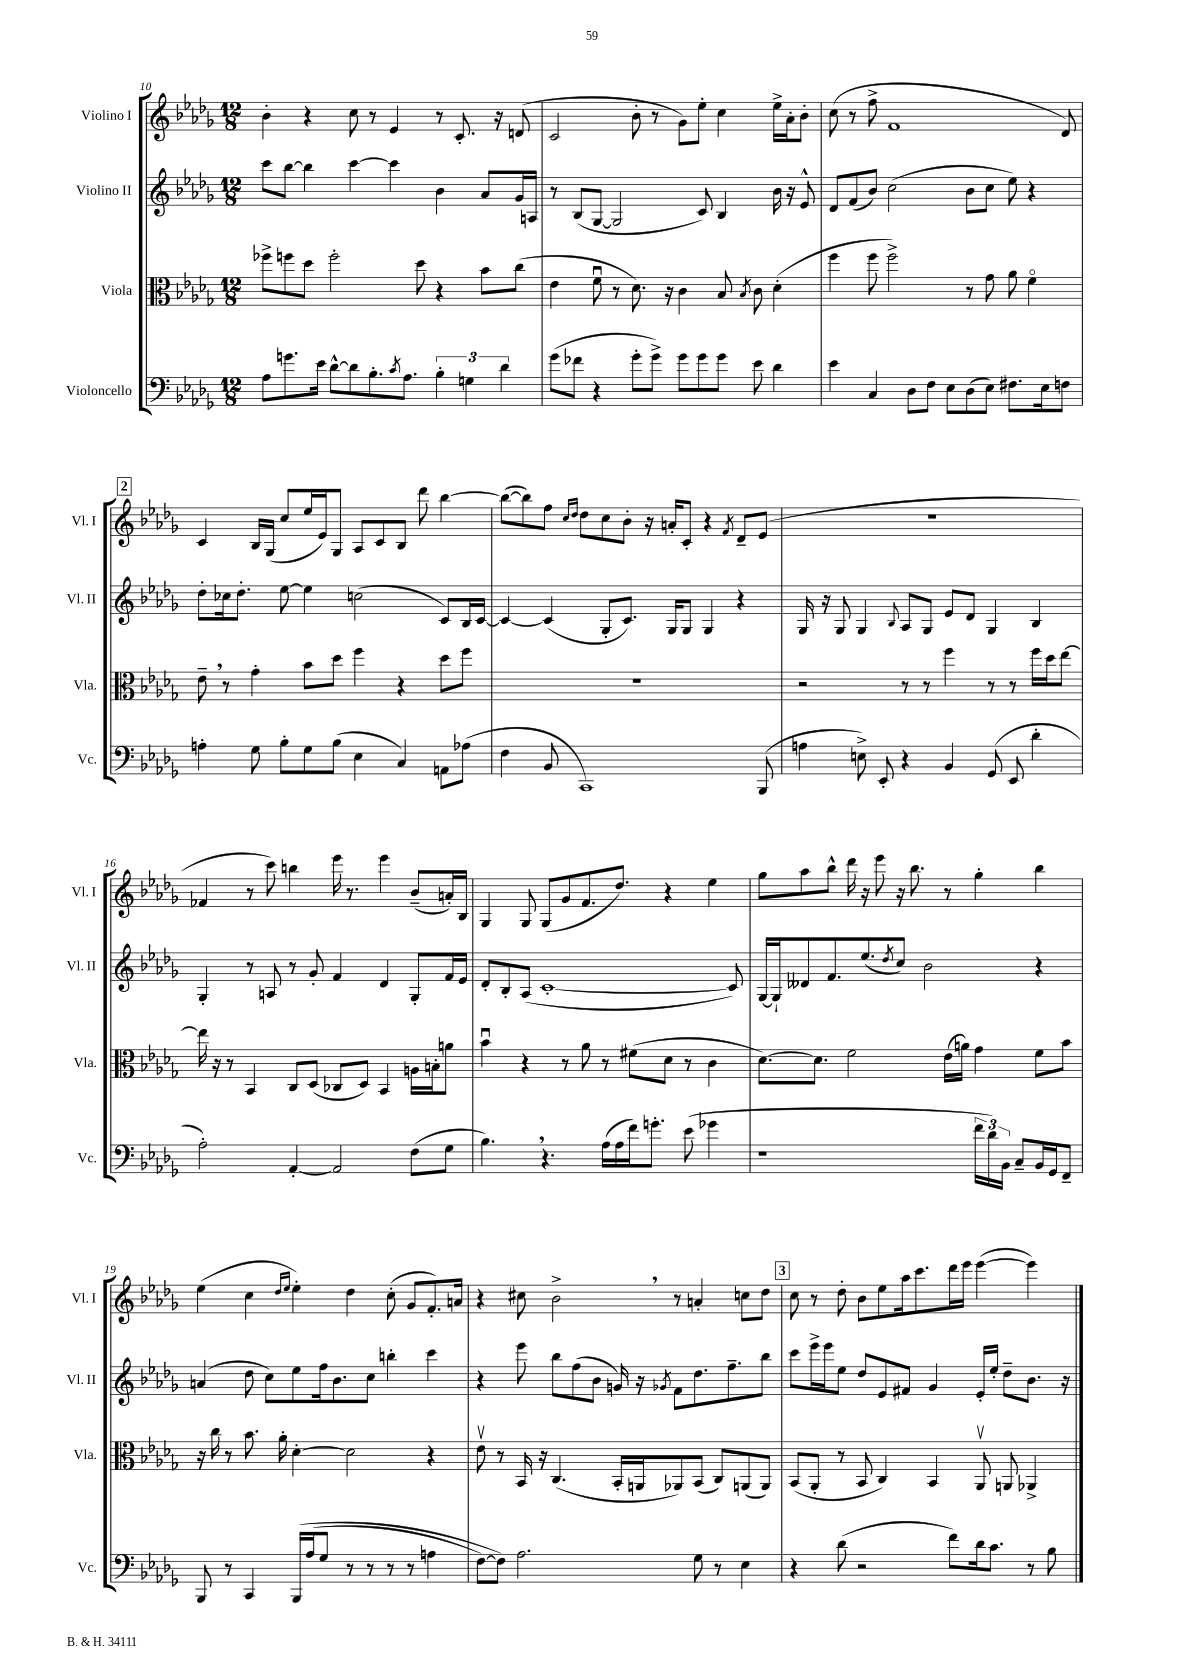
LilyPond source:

<<
\new StaffGroup <<
\new Staff = "s0" \with { instrumentName = "Violino I" shortInstrumentName = "Vl. I" } {
    \clef treble \key des \major \numericTimeSignature \time 12/8
    bes'4-. r4 c''8 r8 ees'4 r8 c'8.-. r16 d'8( |
    c'2 bes'8-. r8 ges'8) ees''8-. c''4 ees''16-> aes'16-. bes'8-. |
    c''8( r8 f''8-> f'1 des'8) |
    \mark \markup { \box "2" } c'4 bes16 ges16( c''8 ees''16 ees'16) ges8 aes8 c'8 bes8 des'''8 bes''4~ |
    bes''8~( bes''8) f''8 \grace { c''16 des''16 } des''8 c''8 bes'8-. r16 a'16-. c'8-. r4 \acciaccatura { f'8 } des'8-- ees'8( |
    r1. |
    fes'4 r8 c'''8) b''4 ees'''16 r8. ees'''4 bes'8--( a'16-.) bes16 |
    ges4 ges8 ges8( ges'8 f'8. des''8.) r4 ees''4 |
    ges''8 aes''8 bes''8-^ des'''16 r16 ees'''8 r16 bes''8. r8 ges''4-. bes''4 |
    ees''4( c''4 \grace { des''16 ees''16 } ees''4-.) des''4 c''8-.( ges'8 f'8.-.) a'16 |
    r4 cis''8 bes'2-> \breathe r8 a'4-. c''8 des''8 |
    \mark \markup { \box "3" } c''8 r8 des''8-. bes'8 ees''8 aes''16 c'''8. des'''16 ees'''16 ees'''4~( ees'''4) \bar "|." |
}
\new Staff = "s1" \with { instrumentName = "Violino II" shortInstrumentName = "Vl. II" } {
    \clef treble \key des \major \numericTimeSignature \time 12/8
    c'''8 bes''8~ bes''4 c'''4~ c'''4 bes'4 aes'8 ges'16 a16 |
    r8 bes8( ges8~ ges2 c'8) bes4 bes'16 r16 ees'8-^ |
    des'8 f'8( bes'8) c''2( bes'8 c''8 ees''8) r4 |
    \mark \markup { \box "2" } des''8-. ces''16 des''8.-. ees''8~ ees''4 c''2( c'8) bes16 c'16~ |
    c'4~ c'4( ges8-. c'8.) ges16 ges8 ges4 r4 |
    ges16 r16 ges8 ges4 \appoggiatura { bes8 } aes8 ges8 ees'8 des'8 ges4 bes4 |
    ges4-. r8 a8 r8 ges'8-. f'4 des'4 ges8-. f'16 ees'16 |
    des'8-. bes8-. aes8( c'1~-. c'8) |
    ges16~ ges16-! deses'8 f'8. ees''8.( \acciaccatura { des''8 } c''8) bes'2 r4 |
    a'4( des''8 c''8) ees''8 f''16 bes'8. c''8 b''4-. c'''4 |
    r4 ees'''8 bes''8 f''8( bes'8 g'16) r16 \acciaccatura { ges'8 } f'8 des''8. f''8.-- bes''8 |
    \mark \markup { \box "3" } c'''8 ees'''16-> ees'''16 ees''8 des''8 ees'8 fis'8 ges'4 ees'16-. ees''16-. des''8-- bes'8. r16 \bar "|." |
}
\new Staff = "s2" \with { instrumentName = "Viola" shortInstrumentName = "Vla." } {
    \clef alto \key des \major \numericTimeSignature \time 12/8
    fes''8-> f''8 des''8 f''2-. des''8 r4 bes'8 c''8( |
    ees'4 f'8\downbow r8 des'8.) r16 c'4 bes8 \acciaccatura { bes8 } c'8 des'4-.( |
    f''4 f''8 f''2->) r8 ges'8 aes'8 f'4\flageolet |
    \mark \markup { \box "2" } ees'8-- \breathe r8 ges'4-. bes'8 des''8 f''4 r4 des''8 f''8 |
    R1. |
    r2 r8 r8 f''4 r8 r8 f''16 des''16 ees''8~ |
    ees''16 r16 r8 bes,4 c8 des8( ces8 des8) bes,4 a16 b16-. a'8 |
    bes'4\downbow r4 r8 aes'8 r8 fis'8( des'8 r8 c'4 |
    des'8.~) des'8. f'2 ees'16( a'16) ges'4 f'8 bes'8 |
    r16 c''16 r8 bes'8. aes'16-. des'4~-. des'2 r4 |
    ees'8\upbow r8 bes,16 r16 c4.( bes,16-. a,16 aes,8) bes,8( c8) a,8( a,8) |
    \mark \markup { \box "3" } bes,8( aes,8-. r8 bes,8 c4) bes,4 aes,8\upbow a,8 aes,4-> \bar "|." |
}
\new Staff = "s3" \with { instrumentName = "Violoncello" shortInstrumentName = "Vc." } {
    \clef bass \key des \major \numericTimeSignature \time 12/8
    aes8 g'8. ees'16 des'8~-^ des'8 bes8.-. \acciaccatura { c'8 } aes8. \tuplet 3/2 { bes4-. g4 des'4 } |
    ges'8( fes'8 r4 ges'8-. ges'8->) ges'8 ges'8 ges'8 ees'8 des'4 |
    ees'4 c4 des8 f8 ees8 des8( ees8) fis8. ees16 f8 |
    \mark \markup { \box "2" } a4-. ges8 bes8-. ges8 bes8( ees4 c4) a,8 aes8( |
    f4 bes,8 c,1) bes,,8( |
    a4 e8->) ees,8-. r4 bes,4 ges,8( ees,8 des'4-. |
    aes2-.) aes,4~-. aes,2 f8( ges8 |
    bes4.) \breathe r4. aes16( aes16 f'16) g'8.-. ees'8( ges'4 |
    r1 \tuplet 3/2 { f'16 des'16) bes,16 } c8-- bes,16 ges,16 f,8-- |
    bes,,8 r8 c,4 bes,,16\( aes16( ges8 r8 r8 r8 r8 a4 |
    f8~) f8\) aes2. ges8 r8 ees4 |
    \mark \markup { \box "3" } r4 des'8( r2 f'8) des'16 c'8. r8 bes8 \bar "|." |
}
>>
>>
\layout { \context { \Score currentBarNumber = #10 } }
